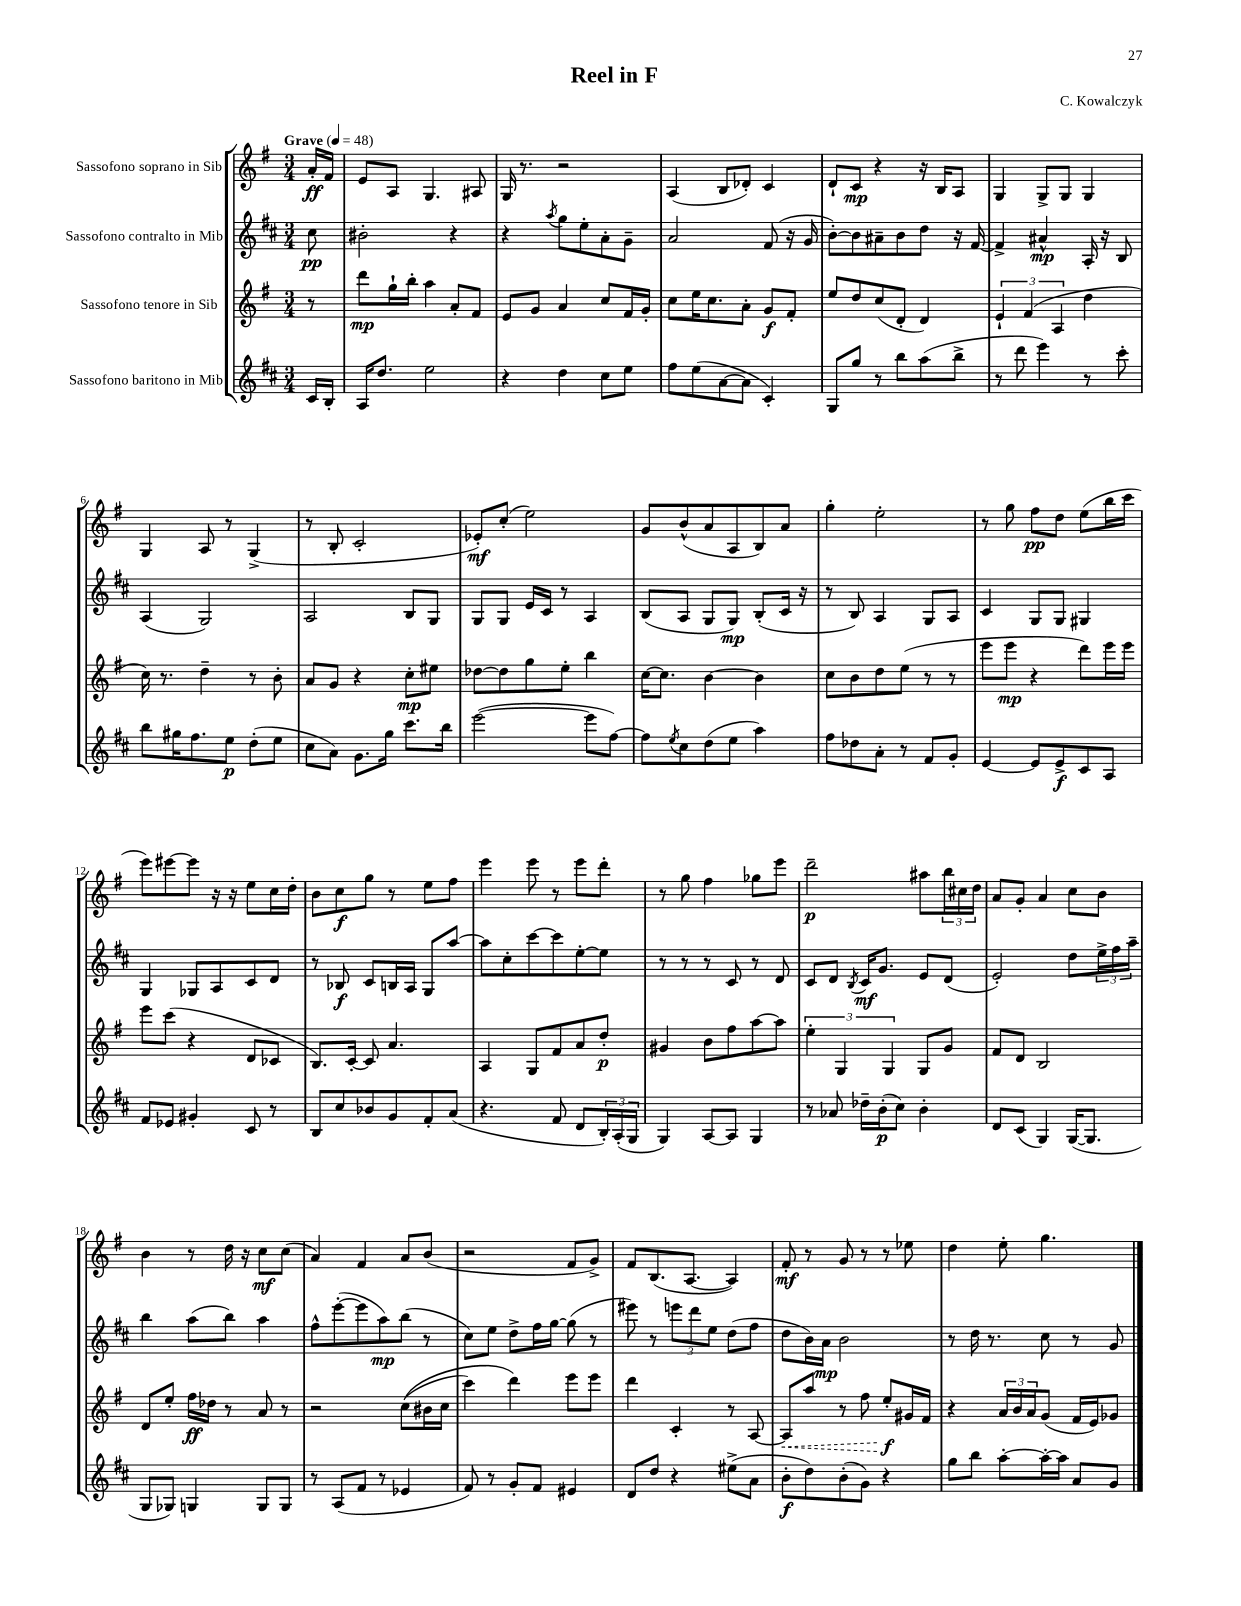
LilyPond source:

\header { title = "Reel in F" composer = "C. Kowalczyk" }
<<
\new StaffGroup <<
\new Staff = "s0" \with { instrumentName = "Sassofono soprano in Sib" } {
    \clef treble \key g \major \numericTimeSignature \time 3/4 \partial 8 \tempo "Grave" 4 = 48
    a'16-.\ff fis'16 |
    e'8 a8 g4. ais8 |
    g16 r8. r2 |
    a4( b8 des'8-.) c'4 |
    d'8-! c'8\mp r4 r16 b16 a8 |
    g4 g8-> g8 g4 |
    g4 a8 r8 g4->( |
    r8 b8-. c'2-. |
    ees'8-.\mf) c''8-.( e''2) |
    g'8 b'8-^( a'8 a8 b8) a'8 |
    g''4-. e''2-. |
    r8 g''8 fis''8\pp d''8 e''8( b''16 c'''16 |
    e'''8) eis'''8~ eis'''8 r16 r16 e''8 c''16 d''16-. |
    b'8 c''8\f g''8 r8 e''8 fis''8 |
    e'''4 e'''8 r8 e'''8 d'''8-. |
    r8 g''8 fis''4 ges''8 e'''8 |
    d'''2--\p ais''8 \tuplet 3/2 { b''16 cis''16 d''16 } |
    a'8 g'8-. a'4 c''8 b'8 |
    b'4 r8 d''16 r16 c''8\mf c''8( |
    a'4) fis'4 a'8 b'8( |
    r2 fis'8 g'8->) |
    fis'8 b8.( a8.~ a4) |
    fis'8-.\mf r8 g'8 r8 r8 ees''8 |
    d''4 e''8-. g''4. \bar "|." |
}
\new Staff = "s1" \with { instrumentName = "Sassofono contralto in Mib" } {
    \clef treble \key d \major \numericTimeSignature \time 3/4 \partial 8
    cis''8\pp |
    bis'2-. r4 |
    r4 \acciaccatura { a''8 } g''8 e''8-. a'8-. g'8-- |
    a'2 fis'8( r16 g'16 |
    b'8~-.) b'8 ais'8-- b'8 d''8 r16 fis'16~ |
    fis'4-> ais'4-^\mp a16-. r16 b8 |
    a4( g2) |
    a2 b8 g8 |
    g8 g8 e'16 cis'16 r8 a4 |
    b8( a8 g8 g8\mp) b8-.( cis'16 r16 |
    r8 b8) a4 g8 a8 |
    cis'4 g8 g8 gis4 |
    g4 ges8 a8 cis'8 d'8 |
    r8 bes8\f cis'8 b16 a16 g8 a''8~ |
    a''8 cis''8-. cis'''8~ cis'''8 e''8~-. e''8 |
    r8 r8 r8 cis'8 r8 d'8 |
    cis'8 d'8 \acciaccatura { b8 } cis'16\mf g'8. e'8 d'8( |
    e'2-.) d''8 \tuplet 3/2 { e''16-> fis''16 a''16-- } |
    b''4 a''8( b''8) a''4 |
    fis''8-^ e'''8~-.( e'''8 a''8\mp) b''8( r8 |
    cis''8) e''8 d''8-> fis''16 g''16~ g''8( r8 |
    eis'''8) r8 \tuplet 3/2 { e'''8 d'''8 e''8 } d''8( fis''8 |
    d''8 b'16) a'16\mp b'2 |
    r8 d''16 r8. cis''8 r8 g'8 \bar "|." |
}
\new Staff = "s2" \with { instrumentName = "Sassofono tenore in Sib" } {
    \clef treble \key g \major \numericTimeSignature \time 3/4 \partial 8
    r8 |
    d'''8\mp g''16-! b''16-. a''4 a'8-. fis'8 |
    e'8 g'8 a'4 c''8 fis'16 g'16-. |
    c''8 e''16 c''8. a'8-. g'8\f fis'8-. |
    e''8 d''8 c''8( d'8-. d'4) |
    \tuplet 3/2 { e'4-! fis'4( a4 } d''4 |
    c''16) r8. d''4-- r8 b'8-. |
    a'8 g'8 r4 c''8-.\mp eis''8 |
    des''8~ des''8 g''8 e''8-. b''4 |
    c''16~ c''8. b'4~ b'4 |
    c''8 b'8 d''8 e''8( r8 r8 |
    e'''8 e'''8\mp r4 d'''8) e'''16 e'''16 |
    e'''8 c'''8( r4 d'8 ces'8 |
    b8.) c'16~-. c'8 a'4. |
    a4 g8 fis'8 a'8 d''8-.\p |
    gis'4 b'8 fis''8 a''8~ a''8 |
    \tuplet 3/2 { e''4-. g4 g4 } g8 g'8 |
    fis'8 d'8 b2 |
    d'8 e''8-. fis''16\ff des''16 r8 a'8 r8 |
    r2 c''8(\( bis'16 c''16 |
    c'''4) d'''4\) e'''8 e'''8 |
    d'''4 c'4-. r8 a8~ |
    \once \override Hairpin.style = #'dashed-line a8\< a''8 r8 fis''8 e''8-.\f\! gis'16 fis'16 |
    r4 \tuplet 3/2 { a'16 b'16 a'16 } g'8( fis'16 e'16) ges'8 \bar "|." |
}
\new Staff = "s3" \with { instrumentName = "Sassofono baritono in Mib" } {
    \clef treble \key d \major \numericTimeSignature \time 3/4 \partial 8
    cis'16 b16-. |
    a16 d''8. e''2 |
    r4 d''4 cis''8 e''8 |
    fis''8 e''8( a'8~ a'8 cis'4-.) |
    g8 g''8 r8 b''8 a''8( b''8-> |
    r8 d'''8 e'''4) r8 cis'''8-. |
    b''8 gis''16 fis''8. e''8\p d''8-.( e''8 |
    cis''8 a'8) g'8. g''16 cis'''8. b''16 |
    e'''2~( e'''8 fis''8~) |
    fis''8 \acciaccatura { e''8 } cis''8 d''8( e''8 a''4) |
    fis''8 des''8 a'8-. r8 fis'8 g'8-. |
    e'4~ e'8 e'8->\f cis'8 a8 |
    fis'8 ees'8 gis'4-. cis'8 r8 |
    b8 cis''8 bes'8 g'8 fis'8-. a'8( |
    r4. fis'8 d'8 \tuplet 3/2 { b16-.) a16-.( g16 } |
    g4) a8~ a8 g4 |
    r8 aes'8 des''16-- b'16-.\p( cis''8) b'4-. |
    d'8 cis'8( g4) g16~( g8. |
    g8 ges8) g4 g8 g8 |
    r8 a8( fis'8 r8 ees'4 |
    fis'8) r8 g'8-. fis'8 eis'4 |
    d'8 d''8 r4 eis''8->( a'8 |
    b'8-.\f d''8) b'8-.( g'8) r4 |
    g''8 b''8 a''8~-. a''16~-. a''16 a'8 g'8 \bar "|." |
}
>>
>>
